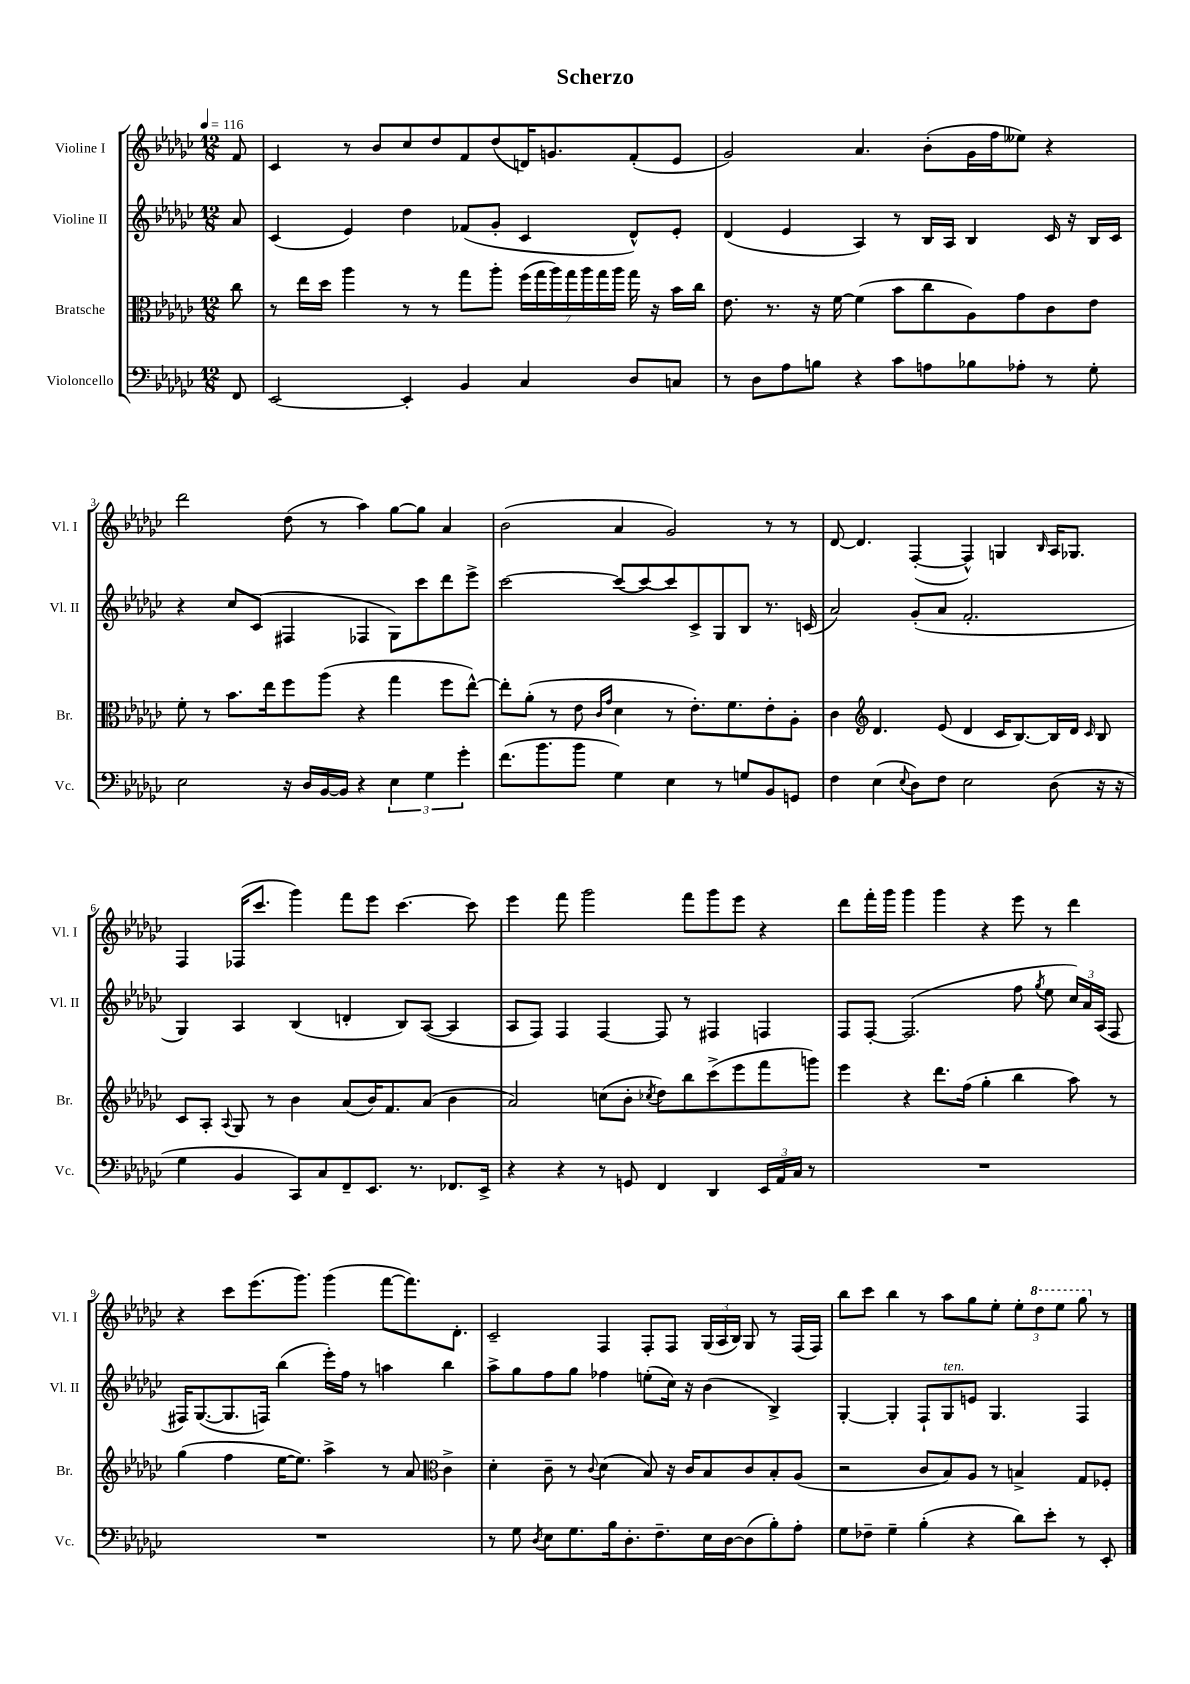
\header { title = "Scherzo" }
<<
\new StaffGroup <<
\new Staff = "s0" \with { instrumentName = "Violine I" shortInstrumentName = "Vl. I" } {
    \clef treble \key ges \major \numericTimeSignature \time 12/8 \partial 8 \tempo 4 = 116
    \autoBeamOff f'8 |
    ces'4 r8 bes'8[ ces''8 des''8 f'8 des''8( d'16) g'8. f'8-.( ees'8] |
    ges'2) aes'4. bes'8[-.( ges'16 f''16 eeses''8]) r4 |
    des'''2 des''8( r8 aes''4) ges''8[~ ges''8] aes'4 |
    bes'2( aes'4 ges'2) r8 r8 |
    des'8~ des'4. f4~-.( f4-^) g4 \grace { bes16 } aes16[ ges8.] |
    f4 fes16[( ces'''8.] ges'''4) f'''8[ ees'''8] ces'''4.~ ces'''8 |
    ees'''4 f'''8 ges'''2 f'''8[ ges'''8 ees'''8] r4 |
    des'''8[ f'''16-. ges'''16] ges'''4 ges'''4 r4 ees'''8 r8 des'''4 |
    r4 ces'''8[ ees'''8.( ges'''8.]) ges'''4( f'''8[~ f'''8.) des'8.]-. |
    ces'2-- f4 f8[-. f8] \tuplet 3/2 { ges16[( aes16 bes16]) } ges8 r8 f16[( f16]) |
    bes''8[ ces'''8] bes''4 r8 aes''8[ ges''8 ees''8]-. \tuplet 3/2 { ees''8[-. \ottava #1 des'''8 ees'''8] } ges'''8 \ottava #0 r8 \bar "|." |
}
\new Staff = "s1" \with { instrumentName = "Violine II" shortInstrumentName = "Vl. II" } {
    \clef treble \key ges \major \numericTimeSignature \time 12/8 \partial 8
    \autoBeamOff aes'8 |
    ces'4( ees'4) des''4 fes'8[( ges'8]-. ces'4 des'8[-^) ees'8]-. |
    des'4( ees'4 aes4) r8 bes16[ aes16] bes4 ces'16 r16 bes16[ ces'16] |
    r4 ces''8[ ces'8]( fis4 fes4 ges8[) ces'''8 des'''8 ees'''8]-> |
    ces'''2~ ces'''8[( ces'''8~) ces'''8 ces'8-> ges8 bes8] r8. c'16( |
    aes'2) ges'8[-.( aes'8] f'2.-. |
    ges4) aes4 bes4( d'4-. bes8[) aes8]~( aes4 |
    aes8[ f8]) f4 f4~ f8 r8 fis4 f4 |
    f8[ f8]~-. f2.( f''8 \acciaccatura { ges''8 } ees''8 \tuplet 3/2 { ces''16[) aes'16 aes16]( } f8 |
    fis16[) ges8.~( ges8. f16]) bes''4( ees'''16[-.) f''16] r8 a''4 bes''4 |
    aes''8[-> ges''8 f''8 ges''8] fes''4 e''8[-.( ces''16]) r16 bes'4( bes4->) |
    ges4~-. ges4-. f8[-! ges8^\markup { \italic "ten." } e'8] ges4. f4 \bar "|." |
}
\new Staff = "s2" \with { instrumentName = "Bratsche" shortInstrumentName = "Br." } {
    \clef alto \key ges \major \numericTimeSignature \time 12/8 \partial 8
    \autoBeamOff ces''8 |
    r8 ees''16[ des''16] aes''4 r8 r8 ges''8[ aes''8]-. \tuplet 7/4 { f''16[( ges''16 aes''16) ges''16 aes''16 ges''16 aes''16] } ges''16 r16 bes'16[ ces''16] |
    ees'8. r8. r16 f'16~ f'4( bes'8[ ces''8 aes8) ges'8 ces'8 ees'8] |
    f'8-. r8 bes'8.[ ees''16 f''8 aes''8]( r4 ges''4 f''8[ ees''8]~-^) |
    ees''8[-. aes'8]-.( r8 ees'8 \grace { ces'16[ ges'16] } des'4 r8 ees'8.[-.) f'8. ees'8-. aes8]-. |
    ces'4 \clef treble des'4. ees'8( des'4 ces'16[ bes8.~) bes16 des'16] \grace { ces'16 } bes8 |
    ces'8[ aes8]-. \appoggiatura { aes8 } ges8 r8 bes'4 aes'8[( bes'16) f'8. aes'8]( bes'4 |
    aes'2) c''8[( bes'8]-. \acciaccatura { ces''8 } des''8[) bes''8 ces'''8->( ees'''8 f'''8 g'''8]) |
    ees'''4 r4 des'''8.[ f''16]( ges''4-. bes''4 aes''8) r8 |
    ges''4( f''4 ees''16[~ ees''8.]) aes''4-> r8 aes'8 \clef alto ces'4-> |
    des'4-. ces'8-- r8 \appoggiatura { ces'8 } des'4( bes8) r16 ces'16[ bes8 ces'8 bes8-. aes8]( |
    r2 ces'8[ bes8) aes8] r8 b4-> ges8[ fes8]-. \bar "|." |
}
\new Staff = "s3" \with { instrumentName = "Violoncello" shortInstrumentName = "Vc." } {
    \clef bass \key ges \major \numericTimeSignature \time 12/8 \partial 8
    \autoBeamOff f,8 |
    ees,2~ ees,4-. bes,4 ces4 des8[ c8] |
    r8 des8[ aes8 b8] r4 ces'8[ a8 bes8 aes8]-. r8 ges8-. |
    ees2 r16 des16[ bes,16~ bes,16] r4 \tuplet 3/2 { ees4 ges4 ges'4-. } |
    f'8.[( bes'8. bes'8] ges4) ees4 r8 g8[ bes,8 g,8] |
    f4 ees4( \appoggiatura { ees8 } des8[) f8] ees2 des8( r16 r16 |
    ges4 bes,4 ces,8[) ces8 f,8-- ees,8.] r8. fes,8.[ ees,16]-> |
    r4 r4 r8 g,8 f,4 des,4 \tuplet 3/2 { ees,16[ aes,16 ces16] } r8 |
    R1. |
    R1. |
    r8 ges8 \acciaccatura { des8 } ees8[ ges8. bes16 des8.-. f8.-- ees16 des16~ des8( bes8-.) aes8]-. |
    ges8[ fes8]-- ges4-- bes4-.( r4 des'8[) ees'8]-. r8 ees,8-. \bar "|." |
}
>>
>>
